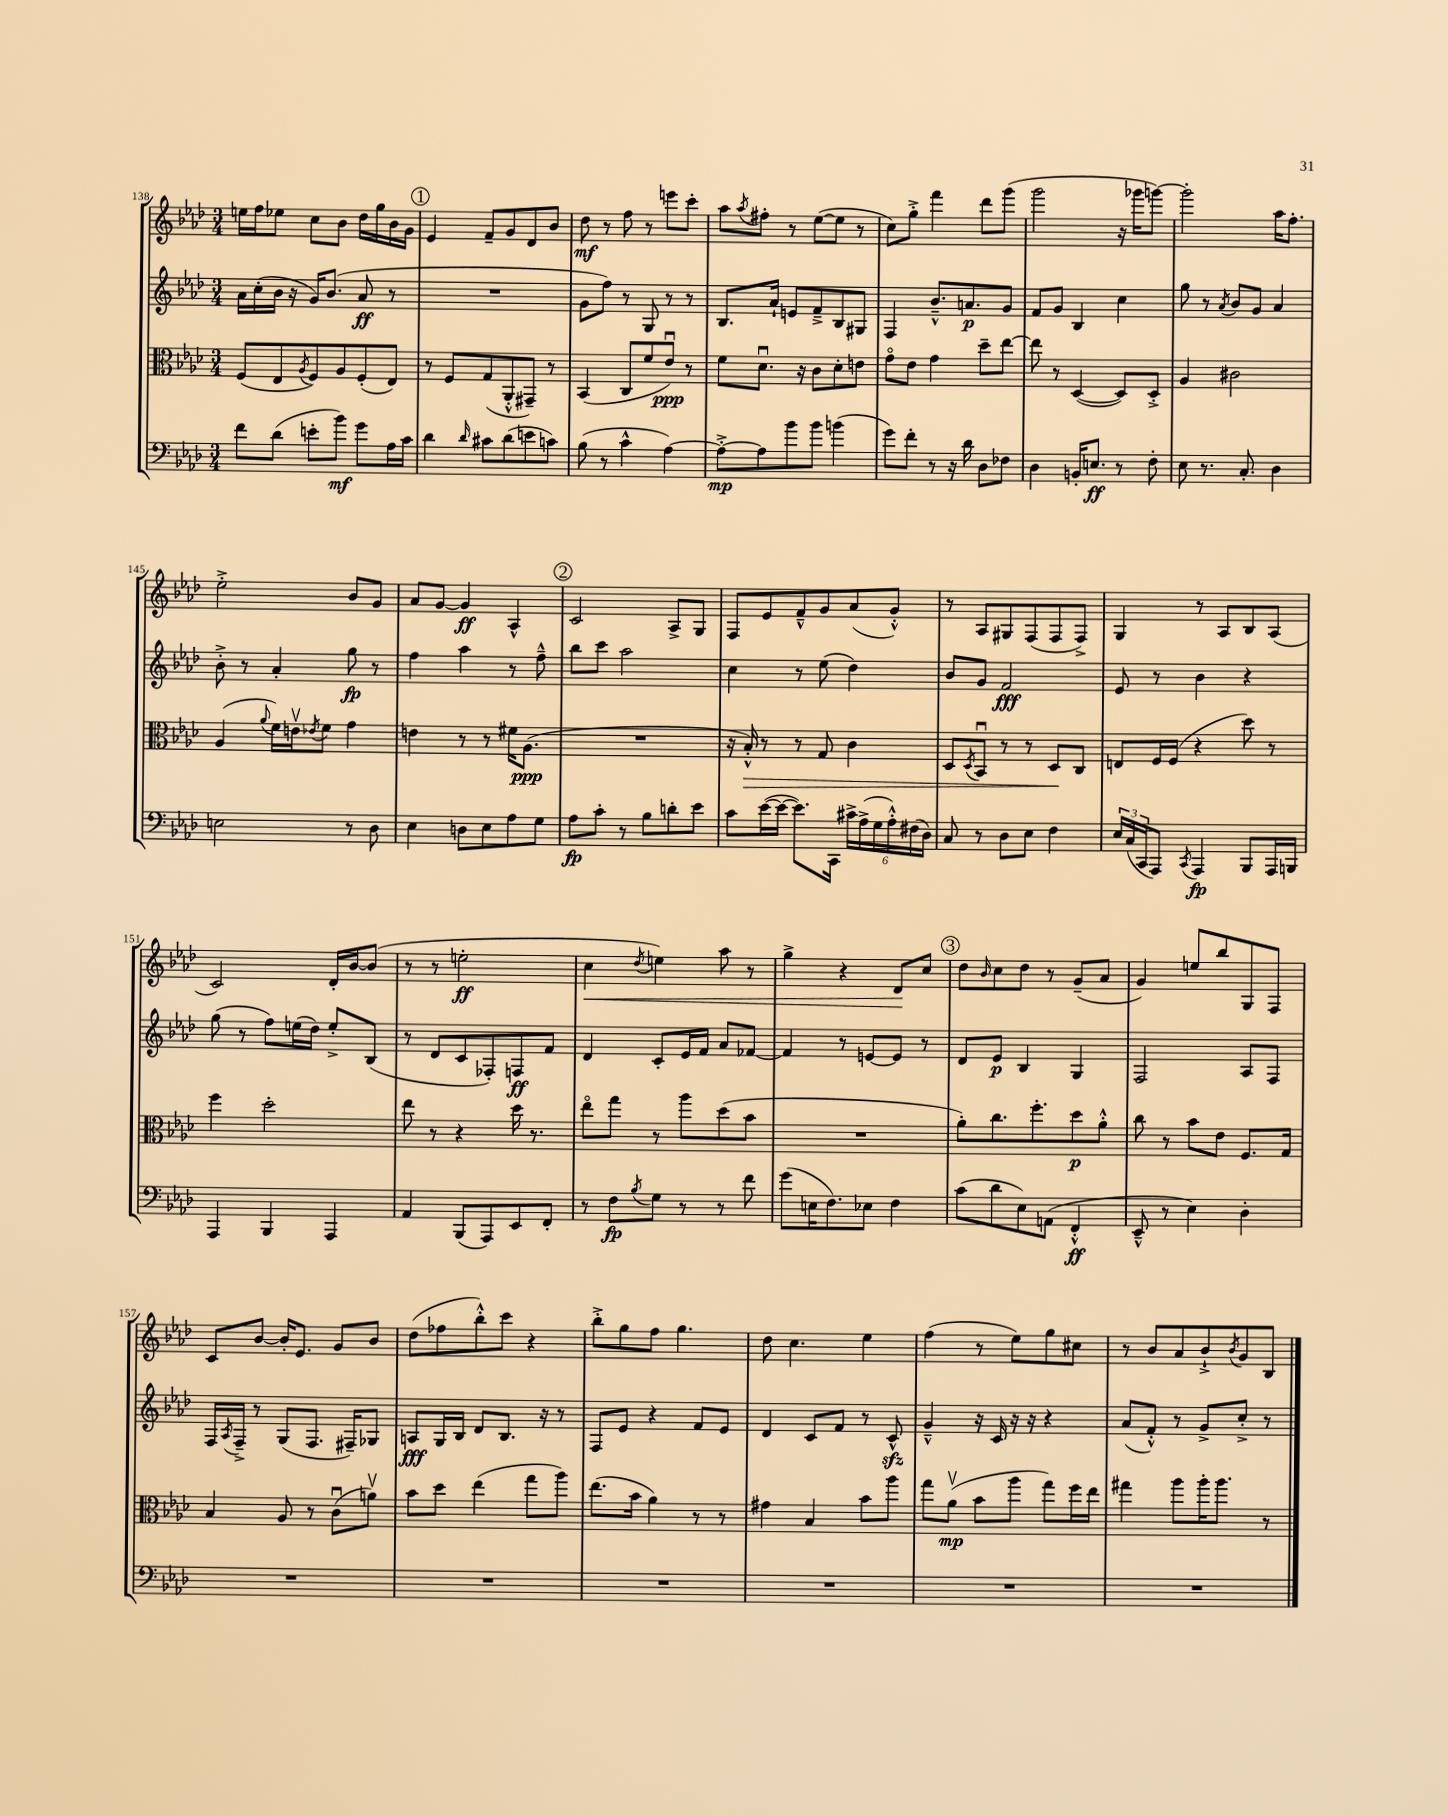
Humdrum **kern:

**kern	**kern	**kern	**kern
*staff4	*staff3	*staff2	*staff1
*clefF4	*clefC3	*clefG2	*clefG2
*k[b-e-a-d-]	*k[b-e-a-d-]	*k[b-e-a-d-]	*k[b-e-a-d-]
*M3/4	*M3/4	*M3/4	*M3/4
8f	(8F	16a-	16ee
.	.	(16cc'	16ff
(8d-	8E-	16b-	8ee-
.	.	16r	.
.	8qA-	.	.
8e'	8F)	16g)	8cc
.	.	(8.b-	.
8b-)	8A-	.	8b-
8g	(8F'	8a-	16dd-
.	.	.	16gg
16A-	8E-)	8r	16b-
16c	.	.	16g
=	=	=	=
4d-	8r	2.r	4e-
.	8F	.	.
16qqd-	.	.	.
8c#	(8G	.	8f~
(8d-	8AA-'^^	.	8g
8e	8GG#~)	.	8d-
8c)	8r	.	8b-
=	=	=	=
(8B-	(4BB-	8g	8dd-
8r	.	8ff)	8r
4c^^	8C	8r	8ff
.	8f	8G	8r
[4A-)	8e-u)	8r	8eee
.	8r	8r	8ccc'
=	=	=	=
8A-'^_	8f	8.B-	8aa-
.	.	.	8qaa-
8A-]	8.d-u	.	8ff#'
.	.	16a-`	.
8b-	.	8e	8r
.	16r	.	.
8b-	8c	8f~^	([8ee-
(4b	8d-'	8B-	8ee-]
.	8e	8G#	8r
=	=	=	=
8g)	8go	4F	8cc)
8f'	8e-	.	8gg'^
8r	4g	8.b-~^^	4fff
16r	.	.	.
16d-	.	8.a	.
8D-	8dd-~	.	8ddd-
8F-	[8ee-	8g	(8ggg
=	=	=	=
4D-	8ee-]	8f	2ggg
.	8r	8g	.
16BB'	([4D-	4B-	.
8.E	.	.	.
8r	8D-])	4cc	16r
.	.	.	16ggg-
8F'	8D-'^	.	[8ggg)
=	=	=	=
8E-	4A-	8gg	2ggg']
8.r	.	8r	.
.	.	8qa-	.
.	2c#	8b-	.
8.C'	.	.	.
.	.	8g	.
4D-	.	4a-	16aa-
.	.	.	8.ff'
=	=	=	=
2E	(4A-	8b-'^	2ee-'^
.	.	8r	.
.	8qqa-	.	.
.	16f)	4a-'	.
.	16ev	.	.
.	8qe-	.	.
.	8f	.	.
8r	4g	8gg	8b-
8D-	.	8r	8g
=	=	=	=
4E-	4e	4ff	8a-
.	.	.	[8g
8D	8r	4aa-	4g]
8E-	8r	.	.
8A-	16f#	8r	4A-^^
.	(8.A-	.	.
8G	.	8ff~^^	.
=	=	=	=
8A-	2.r	8bb-	2c
8c'	.	8ccc	.
8r	.	2aa-	.
8B-	.	.	.
8d'	.	.	8A-^
8e-	.	.	8G
=	=	=	=
8c	16r	4cc	8F
.	16B-'^^)	.	.
([16e-	8r	.	8e-
16e-_	.	.	.
8.e-])	8r	8r	8f~^^
.	8G	(8ee-	8g
16CC	.	.	.
24c#^	4c	4dd-)	(8a-
(24A-^	.	.	.
24G	.	.	.
24A-'^^)	.	.	8g'^^)
(24F#	.	.	.
24D-)	.	.	.
=	=	=	=
8C	8D-	8b-	8r
.	8qD-	.	.
8r	8BB-u	8g	8A-
8D-	8r	2f	8G#
8E-	8r	.	(8F
4F	8D-	.	8F
.	8C	.	8F^)
=	=	=	=
24E-	8E	8e-	4G
(24C	.	.	.
24CC	.	.	.
8AAA-)	16F	8r	.
.	(16F	.	.
8qCC	.	.	.
4AAA-	4r	4b-	8r
.	.	.	8A-
8BBB-	8dd-)	4r	8B-
16AAA-	8r	.	(8A-
16BBB	.	.	.
=	=	=	=
4AAA-	4ff	(8gg	2c)
.	.	8r	.
4BBB-	2dd-'	8ff)	.
.	.	(16ee	.
.	.	16dd-)	.
4AAA-	.	8ee'^	16d-'
.	.	.	[16b-
.	.	(8B-	(8b-]
=	=	=	=
4AA-	8ee-	8r	8r
.	8r	8d-	8r
(8BBB-	4r	8c	2ee'
8AAA-)	.	8F-')	.
8EE-	16dd-	8F	.
.	8.r	.	.
8FF'	.	8f	.
=	=	=	=
8r	8ee-o	4d-	4cc
8F	8gg	.	.
8qB-	.	.	8qdd-
8G	8r	8c'	4ee)
8r	8aa-	16e-	.
.	.	16f	.
8r	(8dd-	8a-	8aa-
8f	8b-	[8f-	8r
=	=	=	=
(8g	2.r	4f-]	4gg^
16E	.	.	.
8.F)	.	.	.
.	.	8r	4r
8E-	.	[8e	.
4F	.	8e]	8d-
.	.	8r	8cc
=	=	=	=
(8c	8a-')	8d-	8dd-
.	.	.	16qqb-
8d-	8.cc	8e-	8cc
8E-)	.	4B-	8dd-
.	8.ff'	.	.
(8AA	.	.	8r
4FF'^^	8dd-	4G	(8g~
.	8a-'^^	.	8a-
=	=	=	=
8EE-~^^	8cc	2F	4g)
8r	8r	.	.
4E-)	8b-	.	8ee
.	8e-	.	8bb-
4D-'	8.F	8A-	8G
.	.	8F	8F
.	16G	.	.
=	=	=	=
2.r	4B-	16F	8c
.	.	8qA-	.
.	.	16F~^	.
.	.	8r	[8b-
.	8A-	(8G	16b-']
.	.	.	8.e-
.	8r	8.F	.
.	(8cu	.	8g
.	.	16F#~)	.
.	8av)	8G-	8b-
=	=	=	=
2.r	8b-	8A	(8dd-
.	8dd-	16G	8ff-
.	.	16B-	.
.	(4ee-	8d-	8bb-'^^)
.	.	8.B-	8ccc
.	8gg	.	4r
.	.	16r	.
.	8aa-)	8r	.
=	=	=	=
2.r	(8.ee-	8F	8bb-'^
.	.	8e-	8gg
.	16b-	.	.
.	4a-)	4r	8ff
.	.	.	4.gg
.	8r	8f	.
.	8r	8e-	.
=	=	=	=
2.r	4g#	4d-	8dd-
.	.	.	4.cc
.	4B-	8c	.
.	.	8f	.
.	8b-	8r	4ee-
.	8aa-	8c^^	.
=	=	=	=
2.r	8gg	4g~^^	(4ff
.	(8a-v	.	.
.	8b-	16r	8r
.	.	16c	.
.	8aa-	16r	8ee-)
.	.	16r	.
.	8gg)	4r	8gg
.	16ff	.	8cc#
.	16ee-	.	.
=	=	=	=
2.r	4gg#	(8a-	8r
.	.	8f'^^)	8b-
.	8aa-	8r	8a-
.	16aa-'	8g^	8b-`^
.	8.aa-	.	.
.	.	.	8qb-
.	.	8cc'^	8g
.	8r	8r	8B-
==	==	==	==
*-	*-	*-	*-
